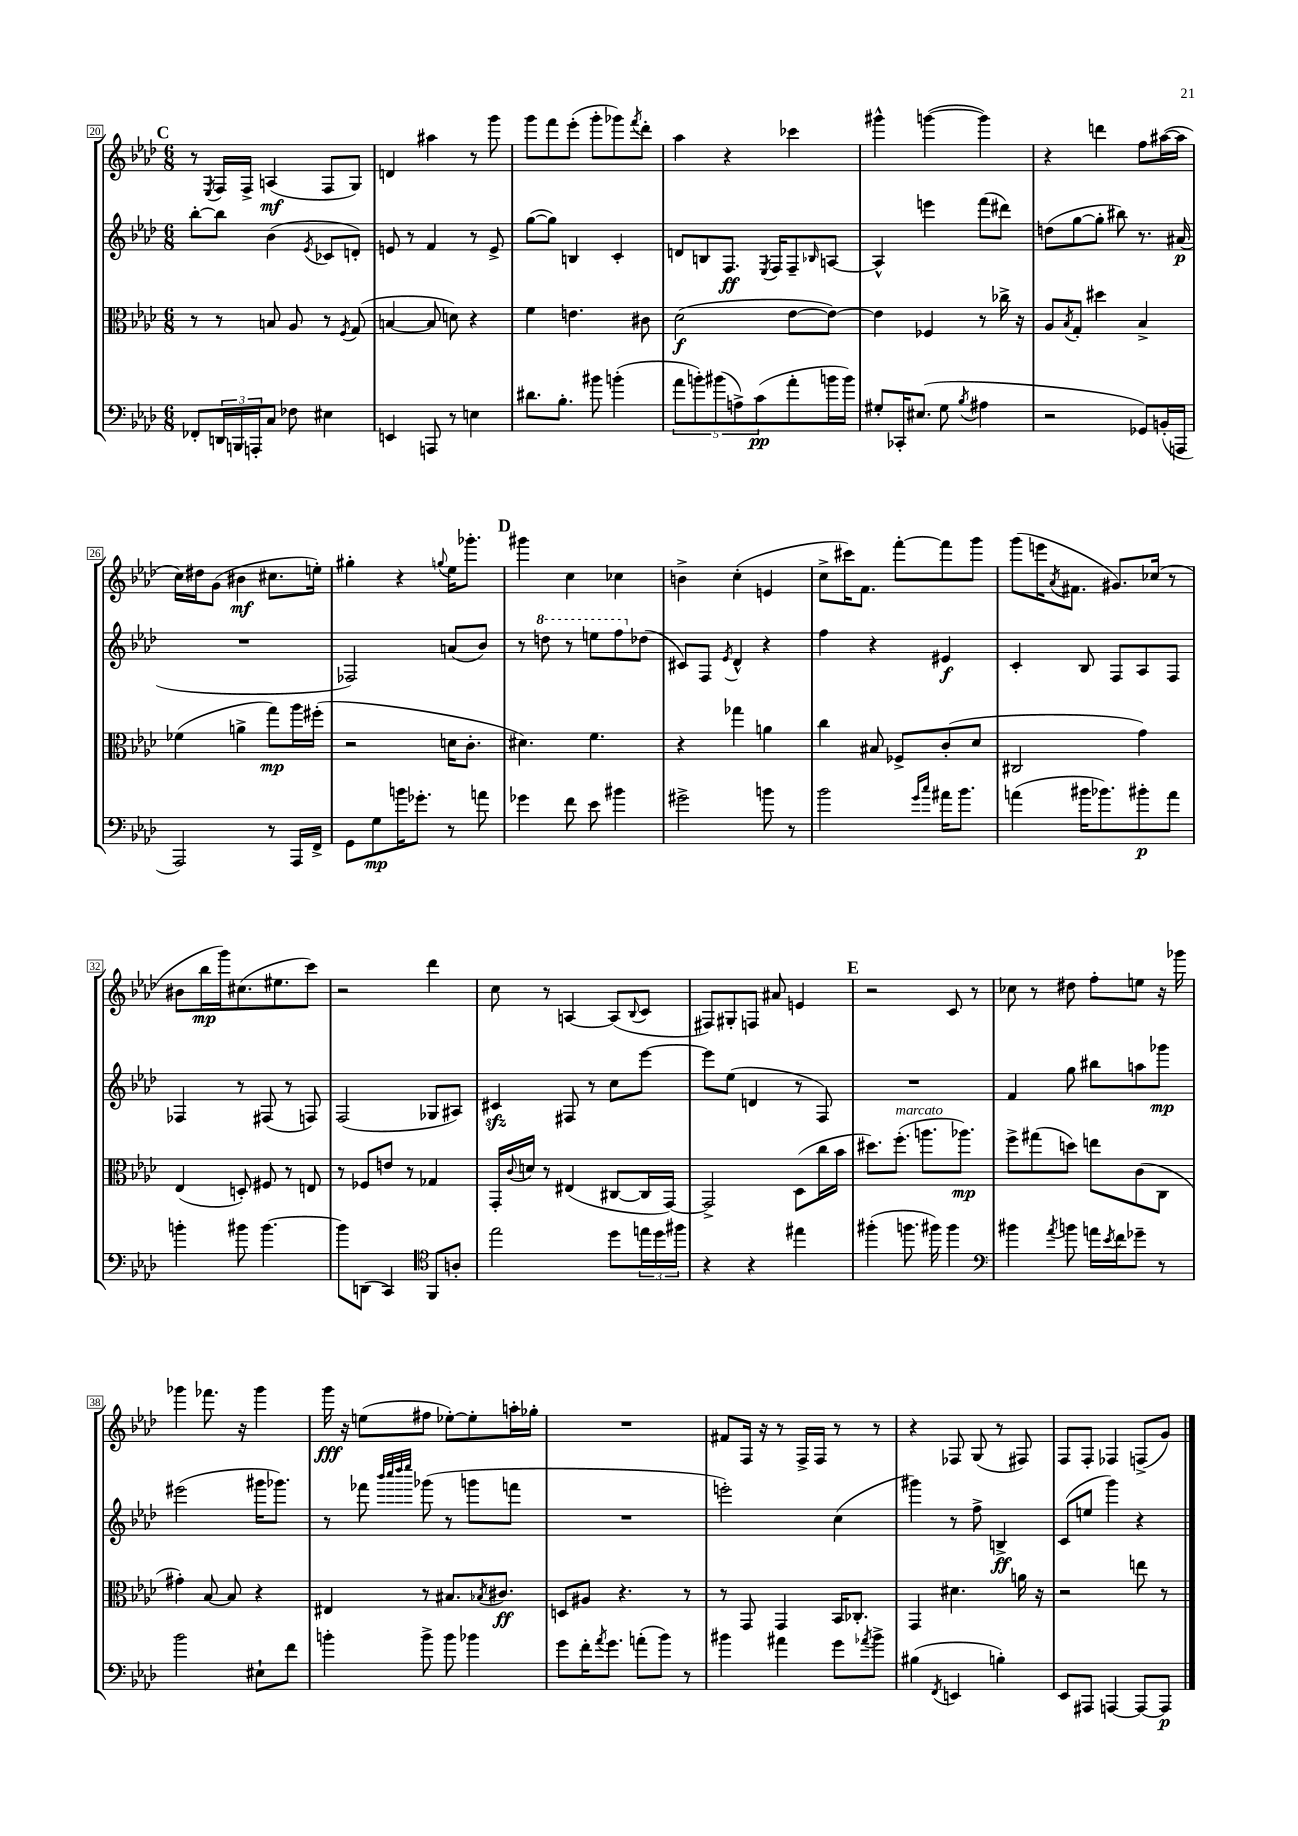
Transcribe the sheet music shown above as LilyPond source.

<<
\new StaffGroup <<
\new Staff = "s0" {
    \clef treble \key aes \major \numericTimeSignature \time 6/8
    \mark \markup { \bold "C" } r8 \acciaccatura { ees8 } f16 f16-> a4\mf( f8 g8) |
    d'4 ais''4 r8 g'''8 |
    g'''8 f'''8 ees'''8-.( g'''8-. ges'''8) \acciaccatura { f'''8 } des'''8-. |
    aes''4 r4 ces'''4 |
    gis'''4-^ g'''4~( g'''4) |
    r4 d'''4 f''8 ais''16~( ais''16 |
    c''16) dis''16 g'8( bis'4\mf cis''8. e''16-.) |
    gis''4-. r4 \appoggiatura { g''8 } ees''16 ges'''8.-. |
    \mark \markup { \bold "D" } gis'''4 c''4 ces''4 |
    b'4-> c''4-.( e'4 |
    c''8-> cis'''16) f'8. f'''8~-. f'''8 g'''8 |
    g'''8( e'''16 \acciaccatura { aes'8 } fis'8. gis'8.) ces''16( r8 |
    bis'8 bes''16\mp g'''16) cis''8.( eis''8. c'''8) |
    r2 des'''4 |
    c''8 r8 a4~ a8( \appoggiatura { bes8 } c'8 |
    fis8) gis8-. f8 ais'8 e'4 |
    \mark \markup { \bold "E" } r2 c'8 r8 |
    ces''8 r8 dis''8 f''8-. e''8 r16 ges'''16 |
    ges'''4 fes'''8. r16 ges'''4 |
    g'''16\fff r16 e''8( fis''8 ees''8~-.) ees''8-. a''16-. ges''16-. |
    R2. |
    fis'8 f16 r16 r8 f16-> f16 r8 r8 |
    r4 fes8 g8( r8 fis8) |
    f8 f8-. fes4 f8->( g'8) \bar "|." |
}
\new Staff = "s1" {
    \clef treble \key aes \major \numericTimeSignature \time 6/8
    \mark \markup { \bold "C" } bes''8~-. bes''8 bes'4( \acciaccatura { ees'8 } ces'8 d'8-.) |
    e'8 r8 f'4 r8 e'8-> |
    g''8~( g''8) b4 c'4-. |
    d'8 b8 f8.\ff \acciaccatura { ees8 } f16 f8-- \grace { bes16 } a8~ |
    a4-^ e'''4 f'''8( dis'''8) |
    d''8( g''8~ g''8-. bis''8) r8. ais'16\p( |
    R2. |
    fes2) a'8( bes'8) |
    \mark \markup { \bold "D" } r8 \ottava #1 d'''8 r8 e'''8 f'''8 \ottava #0 des''!8( |
    cis'8) f8 \acciaccatura { ees'8 } des'4-^ r4 |
    f''4 r4 eis'4\f |
    c'4-. bes8 f8 aes8 f8 |
    fes4 r8 fis8( r8 f8) |
    f2( ges8 ais8) |
    cis'4\sfz fis8 r8 c''8 ees'''8~ |
    ees'''8 ees''8( d'4 r8 f8) |
    \mark \markup { \bold "E" } R2. |
    f'4 g''8 bis''8 a''8 ges'''8\mp |
    eis'''2( gis'''16 ges'''8.) |
    r8 fes'''8 \grace { bes'''32 c''''32 des''''32 ees''''32 } ges'''8( r8 g'''8 f'''8 |
    R2. |
    e'''2-.) c''4( |
    gis'''4) r8 f''8-> b4->\ff |
    c'8( e''8 g'''4) r4 \bar "|." |
}
\new Staff = "s2" {
    \clef alto \key aes \major \numericTimeSignature \time 6/8
    \mark \markup { \bold "C" } r8 r8 b8 aes8 r8 \acciaccatura { f8 } g8( |
    b4~ b8 d'8) r4 |
    f'4 e'4. cis'8 |
    des'2\f( ees'8~ ees'8~) |
    ees'4 fes4 r8 ces''16-> r16 |
    aes8 \acciaccatura { bes8 } g8-. dis''4 bes4-> |
    fes'4( a'4-> g''8\mp) aes''16 fis''16-.( |
    r2 d'16 c'8.-. |
    \mark \markup { \bold "D" } dis'4.) f'4. |
    r4 ges''4 a'4 |
    c''4 bis8 fes8-> c'8-.( des'8 |
    cis2 g'4) |
    ees4( d8-.) fis8 r8 e8 |
    r8 fes8 e'8 r8 ges4 |
    g,16-. \appoggiatura { c'8 } d'16 r8 eis4( cis8~ cis16 g,16~) |
    g,2-> des8( c''16 bes'16 |
    \mark \markup { \bold "E" } dis''8.) f''8.-.^\markup { \italic "marcato" }( a''8. aes''8.\mp) |
    f''8-> gis''8( d''8) e''8 c'8( c8 |
    gis'4-.) bes8~ bes8 r4 |
    eis4 r8 bis8. \acciaccatura { bes8 } cis'8.\ff |
    d8 ais8 r4. r8 |
    r8 g,8 g,4 bes,16 ces8.-. |
    g,4 dis'4. a'16 r16 |
    r2 e''8 r8 \bar "|." |
}
\new Staff = "s3" {
    \clef bass \key aes \major \numericTimeSignature \time 6/8
    \mark \markup { \bold "C" } fes,8-. \tuplet 3/2 { d,16 b,,16 a,,16-. } c8 fes8 eis4 |
    e,4 a,,8 r8 e4 |
    dis'8. bes8.-. bis'8 b'4-.( |
    \tuplet 5/4 { aes'8 b'8-.) bis'8( a8->) c'8\pp( } aes'8-. b'16 b'16) |
    gis8-. ces,16-. eis8.( gis8 \acciaccatura { bes8 } ais4 |
    r2 ges,8) b,16-.( a,,16 |
    aes,,2) r8 aes,,16 f,16-> |
    g,8 g8\mp b'16 ges'8.-. r8 a'8 |
    \mark \markup { \bold "D" } ges'4 f'8 ees'8 bis'4 |
    gis'2-> b'8 r8 |
    bes'2 \grace { g'16 c''16 } ais'16 bes'8. |
    a'4( bis'16 bes'8.) bis'8-.\p a'8 |
    b'4-. bis'8 bis'4.~ |
    bis'8 d,8( c,4) \clef tenor f,8 a8-. |
    ees''2 des''8 \tuplet 3/2 { e''16 des''16 fis''16 } |
    r4 r4 eis''4 |
    \mark \markup { \bold "E" } fis''4-.( f''8. fis''16) fis''4 |
    \clef bass bis'4 \acciaccatura { aes'8 } b'8 a'16 \acciaccatura { ees'8 } f'16 ges'8-- r8 |
    bes'2 eis8-! f'8 |
    b'4-. b'8-> b'8 bes'4 |
    g'8 f'16-. \acciaccatura { aes'8 } g'8. a'8-.( bes'8) r8 |
    bis'4 ais'4 g'8 \acciaccatura { aes'8 } bis'8-> |
    bis4( \acciaccatura { f,8 } e,4 b4-.) |
    ees,8 ais,,8 a,,4~ a,,8~ a,,8\p \bar "|." |
}
>>
>>
\layout { \context { \Score currentBarNumber = #20 \override BarNumber.stencil = #(make-stencil-boxer 0.1 0.3 ly:text-interface::print) } }
